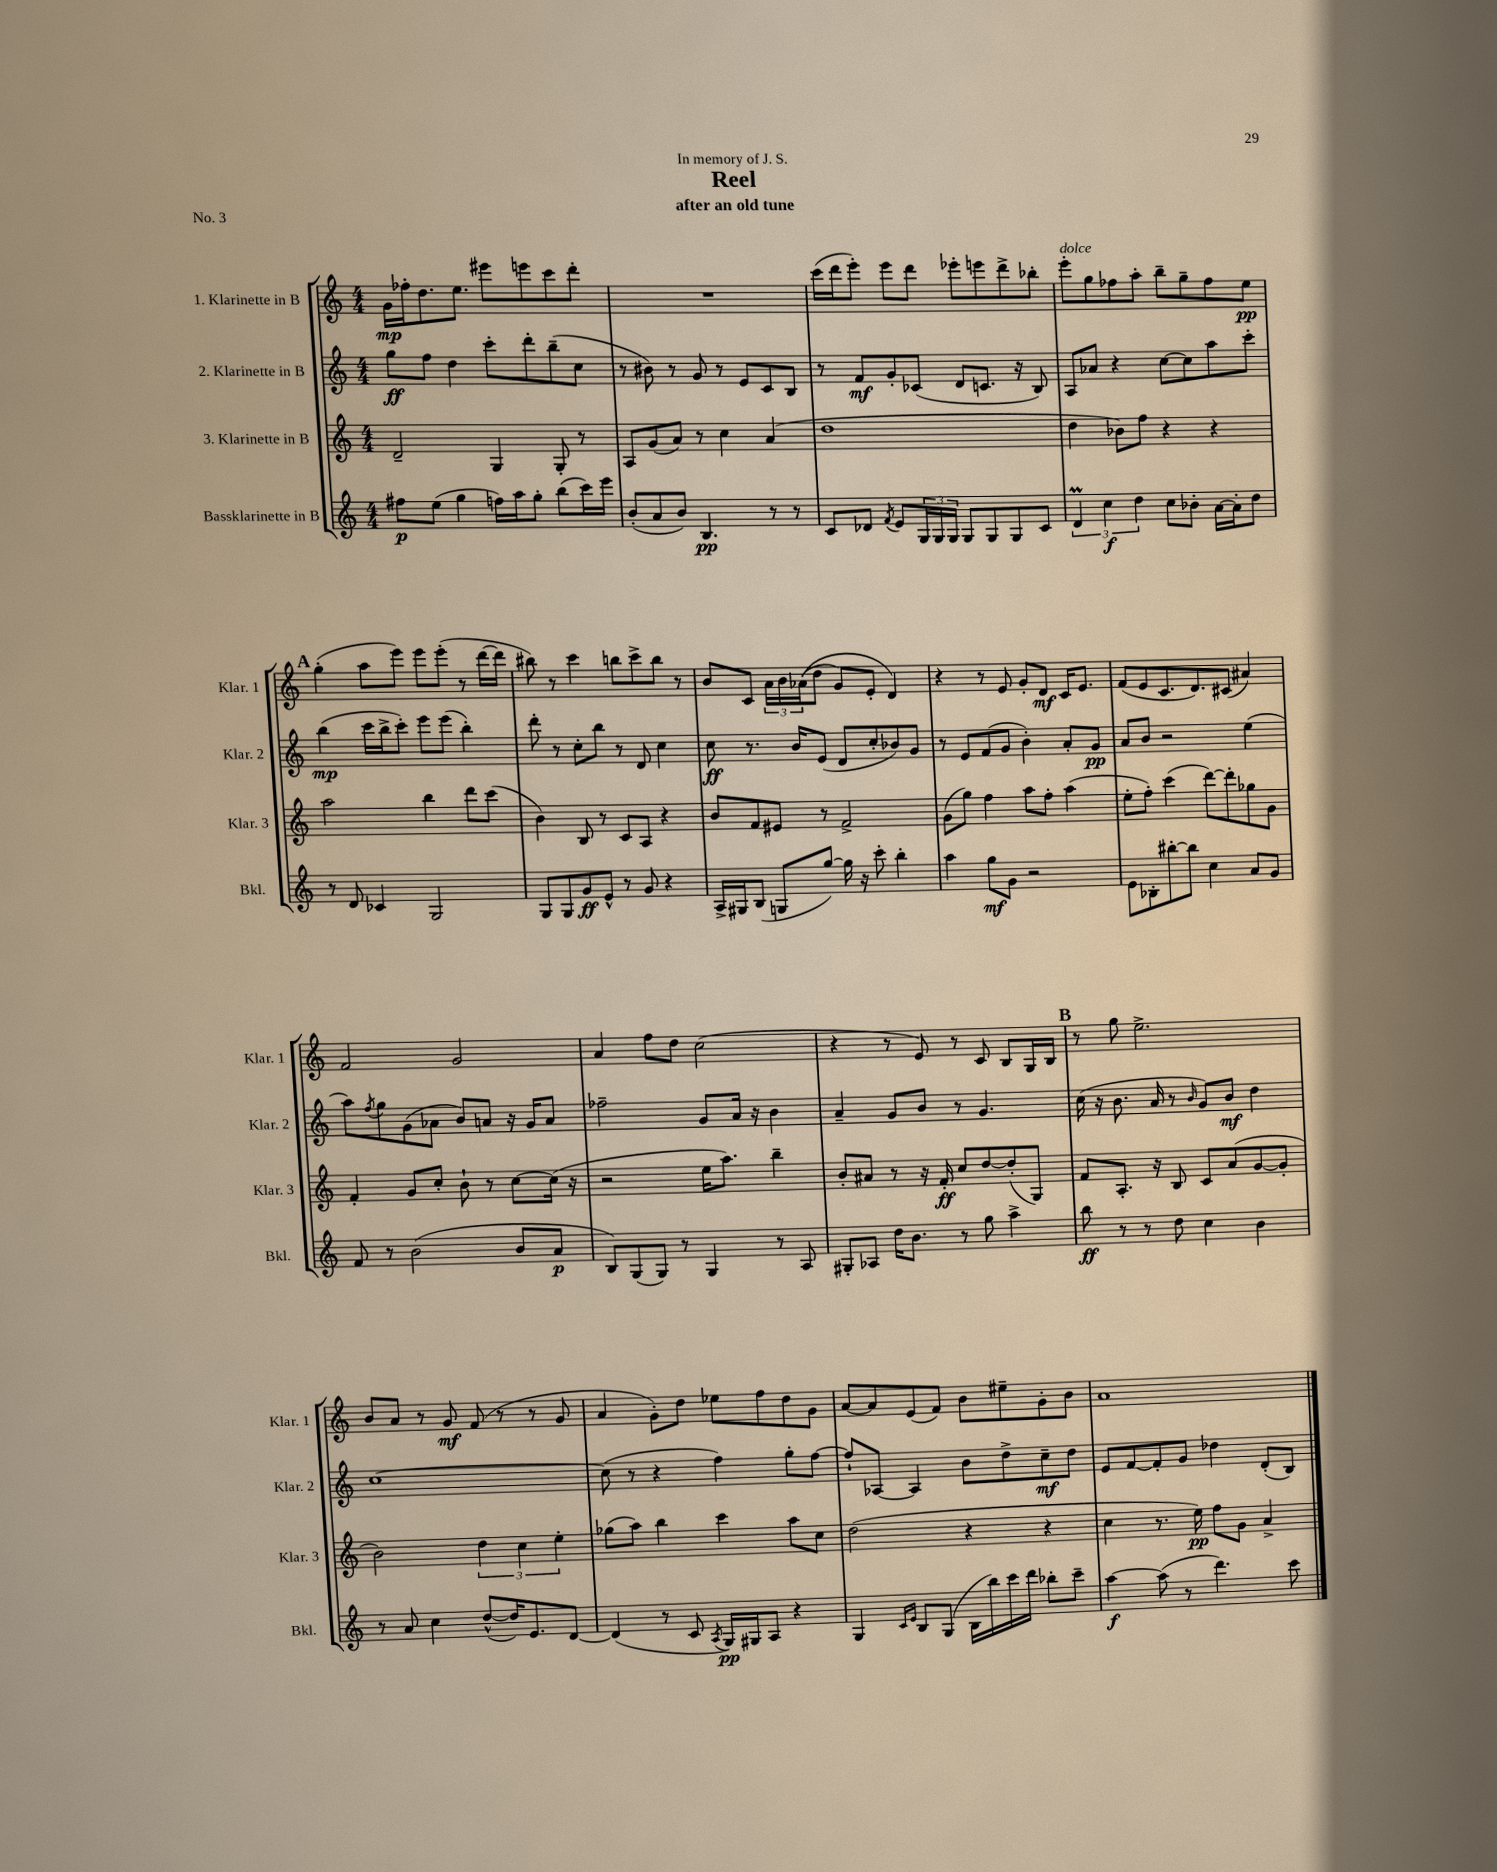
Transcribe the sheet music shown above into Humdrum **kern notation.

**kern	**dynam	**kern	**dynam	**kern	**dynam	**kern	**dynam
*part4	*part4	*part3	*part3	*part2	*part2	*part1	*part1
*staff4	*staff4	*staff3	*staff3	*staff2	*staff2	*staff1	*staff1
*I"Bassklarinette in B	*	*I"3. Klarinette in B	*	*I"2. Klarinette in B	*	*I"1. Klarinette in B	*
*I'Bkl.	*	*I'Klar. 3	*	*I'Klar. 2	*	*I'Klar. 1	*
*clefG2	*	*clefG2	*	*clefG2	*	*clefG2	*
*k[]	*	*k[]	*	*k[]	*	*k[]	*
*M4/4	*	*M4/4	*	*M4/4	*	*M4/4	*
=1	=1	=1	=1	=1	=1	=1	=1
8ff#X\L	p	2d~/	.	8gg\L	ff	16g\LL	mp
.	.	.	.	.	.	16ff-X'\J	.
(8ee\J	.	.	.	8ff\J	.	8.dd\	.
4gg\	.	.	.	4dd\	.	.	.
.	.	.	.	.	.	8.ee\J	.
16ffn\LL)	.	4G/	.	8ccc'\L	.	8eee#X\L	.
16aa\J	.	.	.	.	.	.	.
8gg'\J	.	.	.	8ddd'\	.	8eeen\	.
(8bb\L	.	8G'/	.	(8bb~\	.	8ccc\	.
16ccc\L)	.	8r	.	8cc\J	.	8ddd'\J	.
16eee\JJ	.	.	.	.	.	.	.
=2	=2	=2	=2	=2	=2	=2	=2
(8b'/L	.	8A/L	.	8r	.	1r	.
8a/	.	(8g/	.	8b#X\)	.	.	.
8b/J)	.	8a/J)	.	8r	.	.	.
4.B/	pp	8r	.	8g/	.	.	.
.	.	4cc\	.	8r	.	.	.
.	.	.	.	8e/L	.	.	.
8r	.	(4a/	.	8c/	.	.	.
8r	.	.	.	8B/J	.	.	.
=3	=3	=3	=3	=3	=3	=3	=3
8c/L	.	1dd	.	8r	.	(16ccc\LL	.
.	.	.	.	.	.	16ddd\J	.
8d-X/J	.	.	.	8f/L	mf	8eee'\J)	.
8qf/	.	.	.	.	.	.	.
8e/L	.	.	.	8g'/	.	8eee\L	.
24G/L	.	.	.	(8c-X/J	.	8ddd\J	.
24G/	.	.	.	.	.	.	.
24G/JJ	.	.	.	.	.	.	.
8G/L	.	.	.	8d/L	.	8eee-X'\L	.
8G/	.	.	.	8.cn/J	.	8eeen\	.
8G/	.	.	.	.	.	8ddd^\	.
.	.	.	.	16r	.	.	.
8c/J	.	.	.	8B/)	.	8bb-X'\J	.
=4	=4	=4	=4	=4	=4	=4	=4
!	!	!	!	!	!	!LO:TX:a:i:t=dolce	!
6dM/	.	4dd\	.	8A/L	.	8eee'\L	.
.	.	.	.	8a-X/J	.	8gg\	.
6cc\	f	.	.	.	.	.	.
.	.	8b-X\L)	.	4r	.	8ff-X\	.
6dd\	.	.	.	.	.	.	.
.	.	8ff\J	.	.	.	8aa'\J	.
8cc\L	.	4r	.	[8cc\L	.	8bb~\L	.
8b-X'\J	.	.	.	8cc\]	.	8gg~\	.
[16a\LL	.	4r	.	8aa\	.	8ff-\	.
16a'\J]	.	.	.	.	.	.	.
8dd\J	.	.	.	8ccc'\J	.	8ee\J	pp
!!LO:LB:g=z
!!LO:REH:place=s1:t=A
=5	=5	=5	=5	=5	=5	=5	=5
8r	.	2aa\	.	(4bb\	mp	(4gg'\	.
8d/	.	.	.	.	.	.	.
4c-X/	.	.	.	16ccc\LL	.	8aa\L	.
.	.	.	.	16bb^\J	.	.	.
.	.	.	.	8ccc'\J)	.	8eee\J)	.
2G/	.	4bb\	.	8eee\L	.	8eee\L	.
.	.	.	.	(8eee\J	.	(8eee'\J	.
.	.	8ddd\L	.	4bb'\)	.	8r	.
.	.	(8ccc\J	.	.	.	[16ddd\LL	.
.	.	.	.	.	.	16ddd\JJ]	.
=6	=6	=6	=6	=6	=6	=6	=6
8G/L	.	4b\)	.	8ddd'\	.	8bb#X\)	.
8G/	.	.	.	8r	.	8r	.
8g/	ff	8B/	.	8cc'\L	.	4ccc\	.
8e^^/J	.	8r	.	8bb\J	.	.	.
8r	.	8c/L	.	8r	.	8bbn\L	.
8g/	.	8A/J	.	8d/	.	8ccc^\	.
4r	.	4r	.	4cc\	.	8bb\J	.
.	.	.	.	.	.	8r	.
=7	=7	=7	=7	=7	=7	=7	=7
16A^/LL	.	8b/L	.	8cc\	ff	8b/L	.
16G#X/J	.	.	.	.	.	.	.
(8B/J	.	8f/	.	8.r	.	8c/J	.
8Gn/L	.	8e#X/J	.	.	.	24a\LL	.
.	.	.	.	.	.	24b\	.
.	.	.	.	16b/KL	.	.	.
.	.	.	.	.	.	((24a-X\J	.
[8gg/J)	.	8r	.	(8e/J	.	8dd\J	.
16gg\]	.	2f^/	.	8d/L	.	8g/L)	.
16r	.	.	.	.	.	.	.
8ccc'\	.	.	.	8cc'/	.	8e'/J	.
4bb'\	.	.	.	8b-X/)	.	4d/)	.
.	.	.	.	8g/J	.	.	.
=8	=8	=8	=8	=8	=8	=8	=8
4aa\	.	(8g\L	.	8r	.	4r	.
.	.	8gg\J)	.	8e/L	.	.	.
8gg\L	mf	4ff\	.	(8f/	.	8r	.
8g\J	.	.	.	8g/J	.	8e/	.
2r	.	8aa\L	.	4b'\)	.	8g'/L	.
.	.	8ff'\J	.	.	.	8d/J	mf
.	.	(4aa\	.	8a'/L	.	16c/KL	.
.	.	.	.	.	.	8.e/J	.
.	.	.	.	8g/J	pp	.	.
=9	=9	=9	=9	=9	=9	=9	=9
8e\L	.	8ee'\L	.	8a/L	.	(8f/L	.
8B-X'\	.	8ff'\J)	.	8b/J	.	8e/	.
[8bb#X'\	.	(4ccc\	.	2r	.	8.c/	.
8bb#\J]	.	.	.	.	.	.	.
.	.	.	.	.	.	8.d/)	.
4cc\	.	[8ddd\L)	.	.	.	.	.
.	.	8ddd'\]	.	.	.	(8c#X/J	.
8a/L	.	8gg-X\	.	(4ee\	.	4a#X/)	.
8g/J	.	8g\J	.	.	.	.	.
!!LO:LB:g=z
=10	=10	=10	=10	=10	=10	=10	=10
8f/	.	4f'/	.	8aa\L)	.	2f/	.
.	.	.	.	8qff/	.	.	.
8r	.	.	.	8gg\	.	.	.
(2b\	.	8g/L	.	(8g\	.	.	.
.	.	8cc'/J	.	8a-X\J	.	.	.
.	.	8b`\	.	8b/L)	.	2g/	.
.	.	8r	.	8an/J	.	.	.
8b/L	.	[8cc\L	.	16r	.	.	.
.	.	.	.	16g/KL	.	.	.
8a/J	p	(16cc\Jk]	.	8a/J	.	.	.
.	.	16r	.	.	.	.	.
=11	=11	=11	=11	=11	=11	=11	=11
8B/L)	.	2r	.	2ff-X~\	.	4a/	.
(8G/	.	.	.	.	.	.	.
8G/J)	.	.	.	.	.	8ff\L	.
8r	.	.	.	.	.	8dd\J	.
4G/	.	16ee\KL	.	8g/L	.	(2cc\	.
.	.	8.aa\J)	.	.	.	.	.
.	.	.	.	16a/Jk	.	.	.
.	.	.	.	16r	.	.	.
8r	.	4bb~\	.	4b\	.	.	.
8A/	.	.	.	.	.	.	.
=12	=12	=12	=12	=12	=12	=12	=12
8G#X'/L	.	8b'/L	.	4a~/	.	4r	.
8A-X/J	.	8a#X/J	.	.	.	.	.
16dd\KL	.	8r	.	8g/L	.	8r	.
8.b\J	.	.	.	.	.	.	.
.	.	16r	.	8b/J	.	8e/)	.
.	.	16f'/	ff	.	.	.	.
8r	.	8cc/L	.	8r	.	8r	.
8gg\	.	[8dd/	.	4.g/	.	8c/	.
4aa^\	.	(8dd'/]	.	.	.	8B/L	.
.	.	8G/J)	.	.	.	16G/L	.
.	.	.	.	.	.	16B/JJ	.
!!LO:REH:place=s1:t=B
=13	=13	=13	=13	=13	=13	=13	=13
8bb\	ff	8f/L	.	(16cc\	.	8r	.
.	.	.	.	16r	.	.	.
8r	.	8.A'/J	.	8.b\	.	8gg\	.
8r	.	.	.	.	.	2.ee^\	.
.	.	16r	.	16a/	.	.	.
8dd\	.	8B/	.	8r	.	.	.
.	.	.	.	16qqb/	.	.	.
4cc\	.	8c/L	.	8g/L)	.	.	.
.	.	(8a/	.	8b/J	mf	.	.
4b\	.	[8g/	.	4dd\	.	.	.
.	.	8g'/J]	.	.	.	.	.
!!LO:LB:g=z
=14	=14	=14	=14	=14	=14	=14	=14
8r	.	2b\)	.	[1cc	.	8b/L	.
8a/	.	.	.	.	.	8a/J	.
4cc\	.	.	.	.	.	8r	.
.	.	.	.	.	.	8g/	mf
([8dd^^/L	.	6dd\	.	.	.	(8f/	.
16dd/K])	.	.	.	.	.	8r	.
.	.	6cc\	.	.	.	.	.
8.e/	.	.	.	.	.	.	.
.	.	.	.	.	.	8r	.
.	.	6ee'\	.	.	.	.	.
[8d/J	.	.	.	.	.	8g/	.
=15	=15	=15	=15	=15	=15	=15	=15
(4d/]	.	(8gg-X\L	.	(8cc\]	.	4a/	.
.	.	8aa\J)	.	8r	.	.	.
8r	.	4bb\	.	4r	.	8g'\L)	.
8c/	.	.	.	.	.	8dd\J	.
8qA/	.	.	.	.	.	.	.
16G/LL)	pp	4ccc\	.	4ff\)	.	8ee-X\L	.
16G#X/J	.	.	.	.	.	.	.
8A/J	.	.	.	.	.	8ff\	.
4r	.	8aa\L	.	8gg'\L	.	8dd\	.
.	.	8cc\J	.	[8ff\J	.	8g\J	.
=16	=16	=16	=16	=16	=16	=16	=16
4G/	.	(2dd\	.	8ff`/L]	.	[8a/L	.
.	.	.	.	[8A-X/J	.	8a/]	.
16qqc/LL	.	.	.	.	.	.	.
16qqe/JJ	.	.	.	.	.	.	.
8B/L	.	.	.	4A-/]	.	(8e/	.
(8G/J	.	.	.	.	.	8f/J)	.
16B\LL	.	4r	.	8b\L	.	8b\L	.
16bb\)	.	.	.	.	.	.	.
16ccc\	.	.	.	8dd^\	.	8ee#X~\	.
16ddd\JJ	.	.	.	.	.	.	.
8bb-X'\L	.	4r	.	8cc~\	mf	8g'\	.
8ccc~\J	.	.	.	8dd\J	.	8b\J	.
=17	=17	=17	=17	=17	=17	=17	=17
[4aa\	f	4cc\	.	8e/L	.	1a	.
.	.	.	.	[8f/	.	.	.
(8aa\]	.	8.r	.	8f'/]	.	.	.
8r	.	.	.	8g/J	.	.	.
.	.	16ee\)	pp	.	.	.	.
4.ddd\)	.	8ff\L	.	4dd-X\	.	.	.
.	.	8g\J	.	.	.	.	.
.	.	4a^/	.	(8d'/L	.	.	.
8ccc\	.	.	.	8B/J)	.	.	.
==	==	==	==	==	==	==	==
*-	*-	*-	*-	*-	*-	*-	*-
